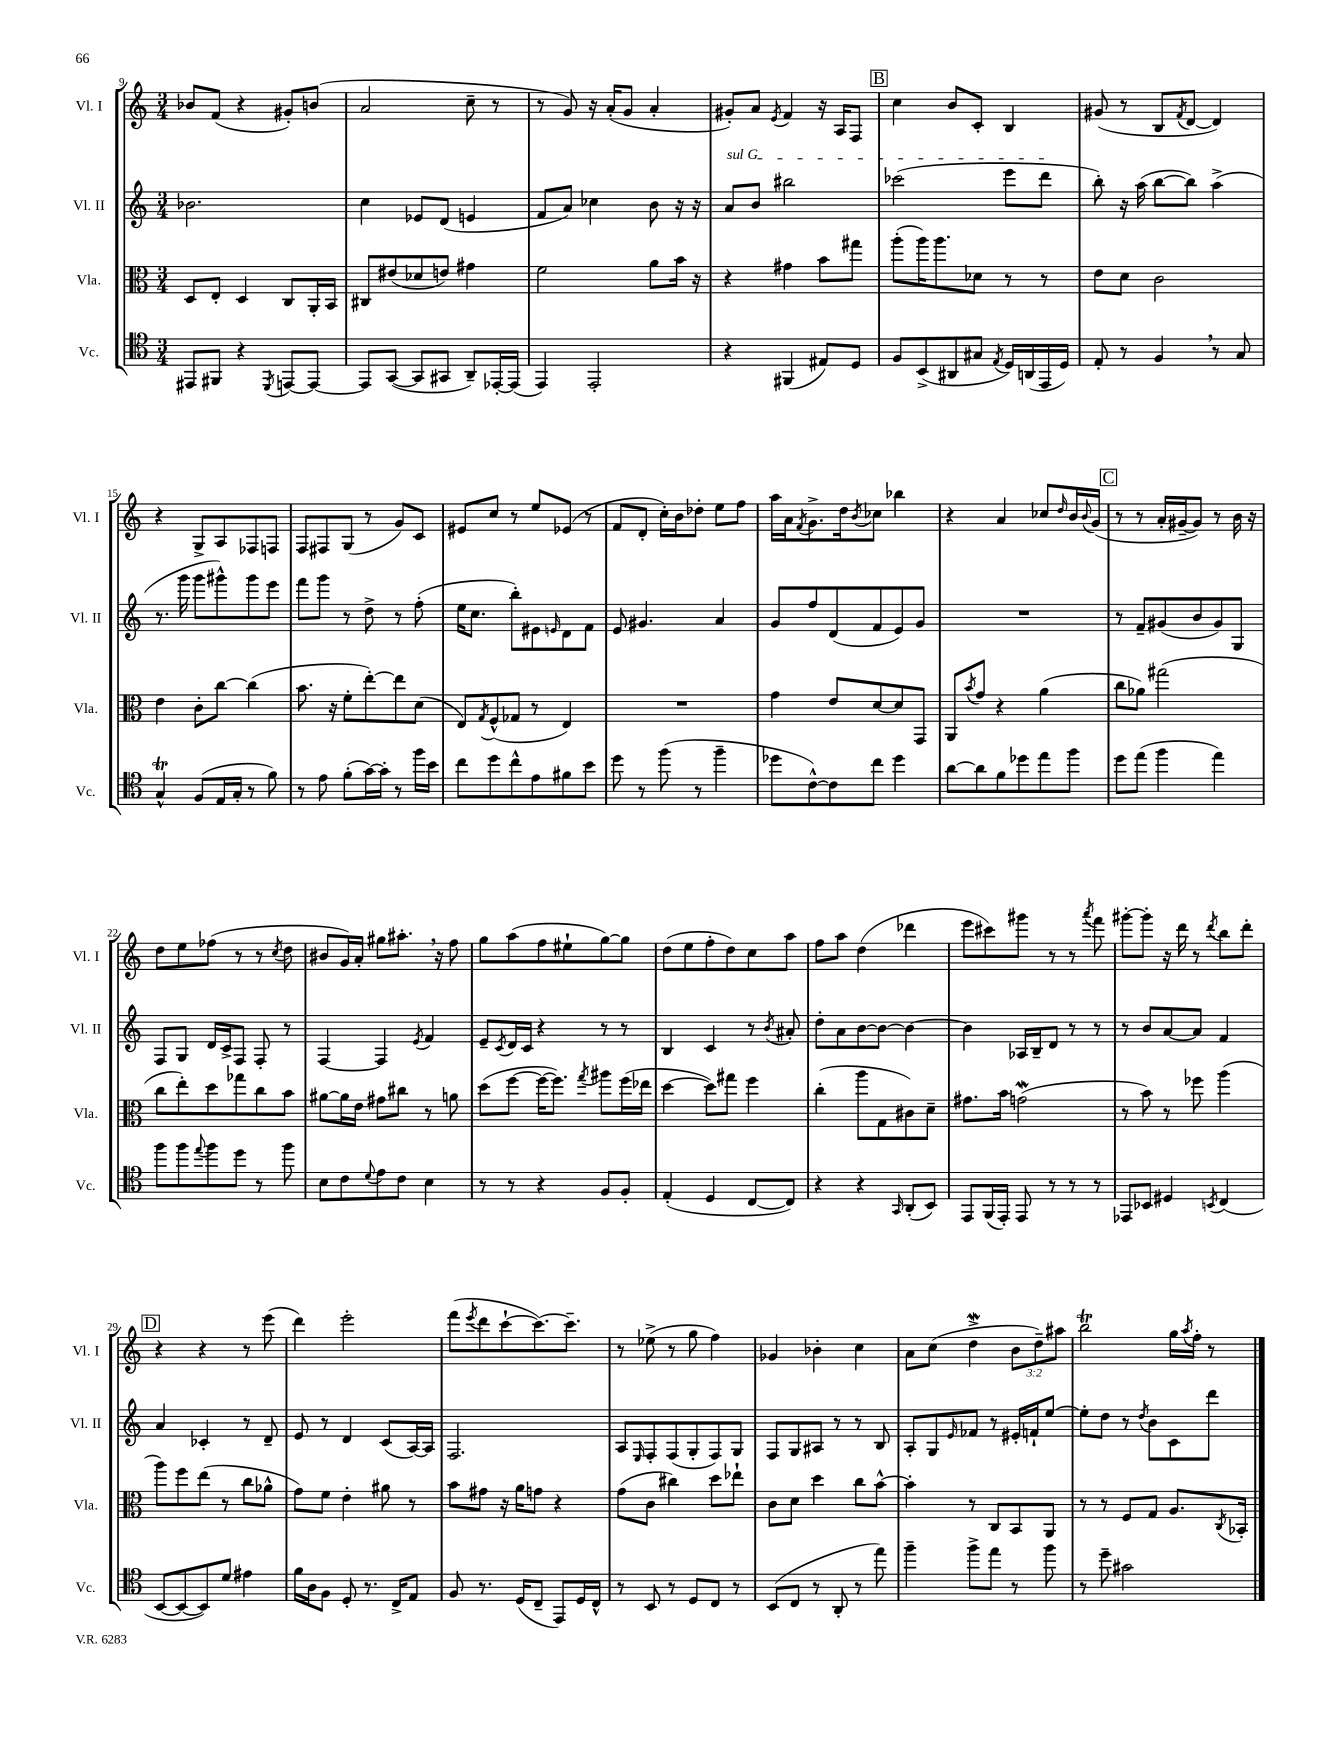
<<
\new StaffGroup <<
\new Staff = "s0" \with { instrumentName = "Vl. I" shortInstrumentName = "Vl. I" } {
    \clef treble \key c \major \numericTimeSignature \time 3/4 \override Staff.TupletNumber.text = #tuplet-number::calc-fraction-text
    bes'8 f'8( r4 gis'8-.) b'8( |
    a'2 c''8-- r8 |
    r8 g'8) r16 a'16-.( g'8 a'4-. |
    gis'8-.) a'8 \acciaccatura { e'8 } f'4 r16 a16 f8 |
    \mark \markup { \box "B" } c''4 b'8 c'8-. b4 |
    gis'8( r8 b8 \acciaccatura { f'8 } d'8~ d'4) |
    r4 g8-> a8 fes8 f8 |
    f8 fis8 g8( r8 g'8) c'8 |
    eis'8 c''8 r8 e''8 ees'8( r8 |
    f'8 d'8-. c''16-.) b'16 des''8-. e''8 f''8 |
    a''16 a'16 \acciaccatura { f'8 } g'8.-> d''16 \acciaccatura { b'8 } ces''8 bes''4 |
    r4 a'4 ces''8 \grace { d''16 } b'16 \appoggiatura { b'8 } g'16( |
    \mark \markup { \box "C" } r8 r8 a'16-. gis'16~-- gis'8) r8 b'16 r16 |
    d''8 e''8 fes''8( r8 r8 \acciaccatura { c''8 } d''8 |
    bis'8 g'16) a'16-. gis''8 ais''8.-. \breathe r16 f''8 |
    g''8 a''8( f''8 eis''8-! g''8~) g''8 |
    d''8( e''8 f''8-. d''8) c''8 a''8 |
    f''8 a''8 d''4( des'''4 |
    e'''8 cis'''8) gis'''8 r8 r8 \acciaccatura { a'''8 } f'''8 |
    gis'''8~-. gis'''8-. r16 d'''16 r8 \acciaccatura { d'''8 } b''8 d'''8-. |
    \mark \markup { \box "D" } r4 r4 r8 e'''8( |
    d'''4) e'''2-. |
    f'''8( \acciaccatura { e'''8 } d'''8 c'''8~-! c'''8.~) c'''8.-- |
    r8 ees''8->( r8 g''8 f''4) |
    ges'4 bes'4-. c''4 |
    a'8 c''8( d''4->\mordent \tuplet 3/2 { b'8 d''8--) ais''8 } |
    b''2\trill g''16 \acciaccatura { a''8 } f''16-. r8 \bar "|." |
}
\new Staff = "s1" \with { instrumentName = "Vl. II" shortInstrumentName = "Vl. II" } {
    \clef treble \key c \major \numericTimeSignature \time 3/4
    bes'2. |
    c''4 ees'8 d'8( e'4 |
    f'8 a'8) ces''4 b'8 r16 r16 |
    \once \override TextSpanner.bound-details.left.text = \markup { \italic "sul G" } a'8\startTextSpan b'8 bis''2 |
    \mark \markup { \box "B" } ces'''2( e'''8 d'''8\stopTextSpan |
    b''8-.) r16 a''16( b''8~ b''8) a''4->( |
    r8. g'''16 g'''8 gis'''8-^) gis'''8 e'''8 |
    f'''8 g'''8 r8 d''8-> r8 f''8-.( |
    e''16 c''8. b''8-.) eis'8 \grace { e'16 } d'8 f'8 |
    e'8 gis'4. a'4 |
    g'8 f''8 d'8( f'8 e'8) g'8 |
    R2. |
    \mark \markup { \box "C" } r8 f'8-- gis'8( b'8 gis'8) g8 |
    f8 g8 d'16 c'16-> f8 f8-. r8 |
    f4~ f4 \acciaccatura { e'8 } f'4 |
    e'8-- \acciaccatura { c'8 } d'16 c'16 r4 r8 r8 |
    b4 c'4 r8 \acciaccatura { b'8 } ais'8-. |
    d''8-. a'8 b'8~ b'8~ b'4~ |
    b'4 aes16 b16-- d'8 r8 r8 |
    r8 b'8 a'8~ a'8 f'4 |
    \mark \markup { \box "D" } a'4 ces'4-. r8 d'8-- |
    e'8 r8 d'4 c'8( a16~) a16 |
    f2. |
    a8 \grace { e16 } f8-. f8( g8-. f8) g8 |
    f8 g8 ais8 r8 r8 b8 |
    a8-. g8 \grace { e'16 } fes'8 r8 eis'16-. f'16-! e''8~ |
    e''8-. d''8 r8 \acciaccatura { d''8 } b'8 c'8 d'''8 \bar "|." |
}
\new Staff = "s2" \with { instrumentName = "Vla." shortInstrumentName = "Vla." } {
    \clef alto \key c \major \numericTimeSignature \time 3/4
    d8 e8-. d4 c8 a,16-. b,16 |
    cis8 eis'8( des'8 e'8) gis'4 |
    f'2 a'8 b'16 r16 |
    r4 gis'4 b'8 gis''8 |
    \mark \markup { \box "B" } a''8-.( a''16) a''8. des'8 r8 r8 |
    e'8 d'8 c'2 |
    e'4 c'8-. c''8~ c''4( |
    b'8. r16 f'8-. e''8~-.) e''8 d'8( |
    e8) \acciaccatura { g8 } f8-^( ges8 r8 e4) |
    R2. |
    g'4 e'8 d'8~ d'8 g,8 |
    a,8 \acciaccatura { b'8 } g'8 r4 a'4( |
    \mark \markup { \box "C" } c''8 aes'8) gis''2( |
    c''8 e''8-.) d''8 ges''8 c''8 b'8 |
    ais'8~ ais'16 e'16 gis'8 cis''8 r8 a'8 |
    d''8( f''8~ f''16~ f''8.) \acciaccatura { g''8 } ais''8 f''16( ees''16 |
    d''4~ d''8) gis''8 f''4 |
    c''4-.( a''8 g8 cis'8) d'8-- |
    gis'8. b'16 g'2\mordent( |
    r8 b'8) r8 fes''8 a''4( |
    \mark \markup { \box "D" } a''8) f''8 e''8( r8 c''8 aes'8-^ |
    g'8) f'8 e'4-. ais'8 r8 |
    b'8 gis'8 r16 a'16 g'8 r4 |
    g'8( c'8 cis''4) d''8 ees''8-! |
    c'8 d'8 d''4 c''8 b'8~-^ |
    b'4-. r8 c8 b,8 a,8 |
    r8 r8 f8 g8 a8. \acciaccatura { c8 } bes,16-. \bar "|." |
}
\new Staff = "s3" \with { instrumentName = "Vc." shortInstrumentName = "Vc." } {
    \clef tenor \key c \major \numericTimeSignature \time 3/4
    eis,8 fis,8 r4 \acciaccatura { d,8 } e,8~ e,8~ |
    e,8 g,8~( g,8 gis,8 a,8--) ees,16~-. ees,16( |
    e,4) e,2-. |
    r4 fis,4( eis8) d8 |
    \mark \markup { \box "B" } f8 b,8->( ais,8 gis8 \acciaccatura { e8 } d16) a,16( e,16 d16) |
    e8-. r8 f4 \breathe r8 g8 |
    g4-^\trill f8( e16 g16-. r8 f'8) |
    r8 e'8 f'8-.( g'16~) g'16-. r8 f''16 b'16 |
    c''8 d''8 c''8-^ e'8 fis'8 b'8 |
    d''8 r8 f''8( r8 f''4-- |
    des''8 c'8~-^) c'8 c''8 des''4 |
    a'8~ a'8 f'8 des''8 e''8 f''8 |
    \mark \markup { \box "C" } d''8 e''8( f''4 e''4) |
    f''8 f''8 \appoggiatura { e''8 } f''8 d''8 r8 f''8 |
    b8 c'8 \appoggiatura { d'8 } e'8 c'8 b4 |
    r8 r8 r4 f8 f8-. |
    e4-.( d4 c8~ c8) |
    r4 r4 \grace { g,16 } a,8-.( b,8) |
    e,8 f,16( e,16-.) e,8 r8 r8 r8 |
    ees,8 bes,8 dis4 \acciaccatura { b,8 } c4( |
    \mark \markup { \box "D" } b,8~ b,8~ b,8) d'8 eis'4 |
    f'16 a16 f8 d8-. r8. c16-> e8 |
    f8 r8. d16( c8-- e,8) d16 c16-^ |
    r8 b,8 r8 d8 c8 r8 |
    b,8( c8 r8 a,8-. r8 e''8) |
    f''4-- f''8-> e''8 r8 f''8 |
    r8 d''8-- gis'2 \bar "|." |
}
>>
>>
\layout { \context { \Score currentBarNumber = #9 } }
